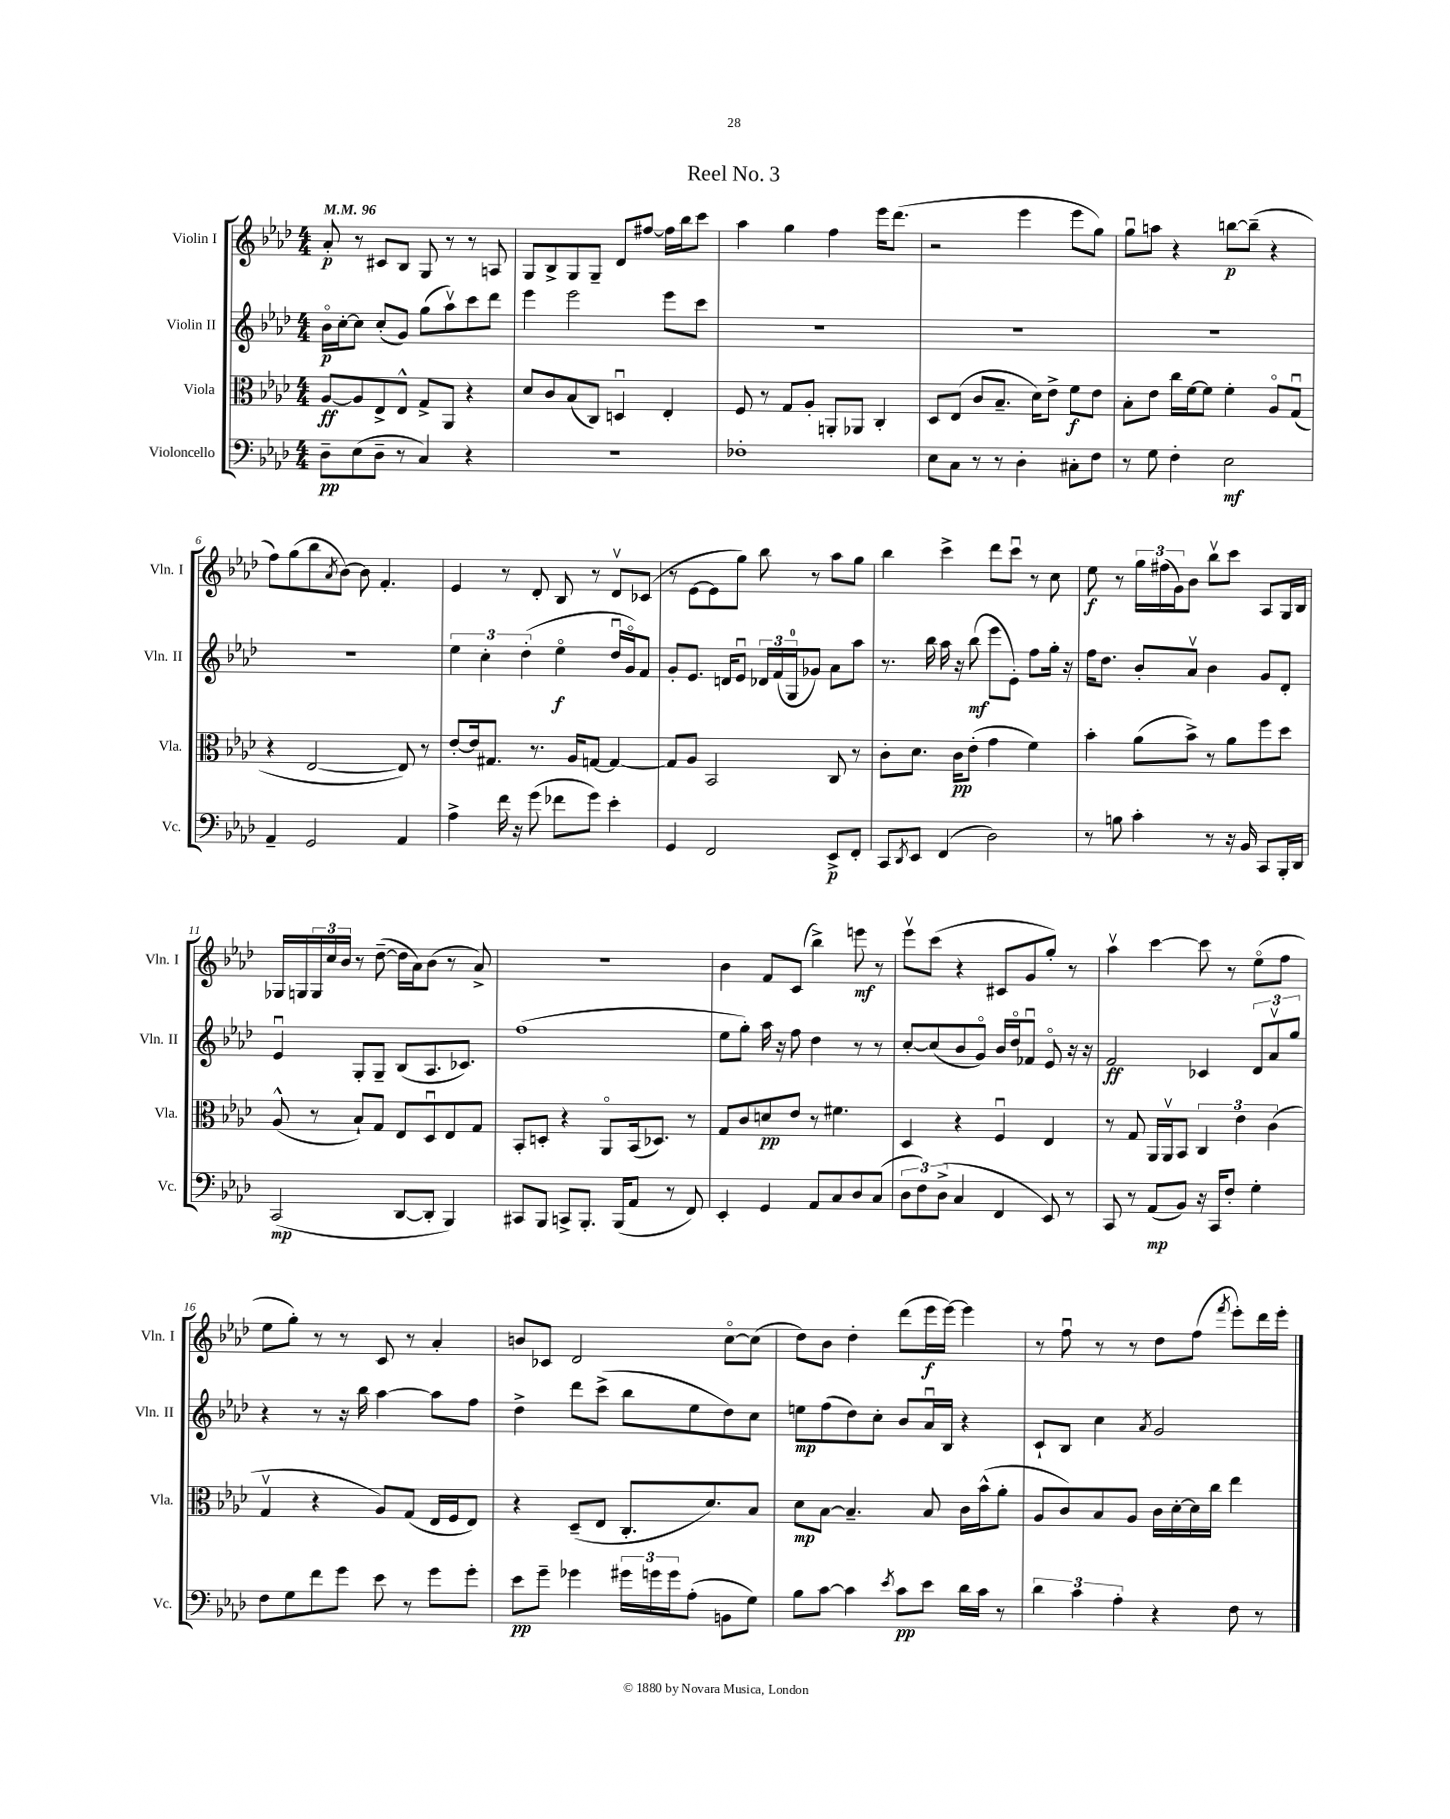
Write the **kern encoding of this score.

**kern	**dynam	**kern	**dynam	**kern	**dynam	**kern	**dynam
*part4	*part4	*part3	*part3	*part2	*part2	*part1	*part1
*staff4	*staff4	*staff3	*staff3	*staff2	*staff2	*staff1	*staff1
*I"Violoncello	*	*I"Viola	*	*I"Violin II	*	*I"Violin I	*
*I'Vc.	*	*I'Vla.	*	*I'Vln. II	*	*I'Vln. I	*
*clefF4	*	*clefC3	*	*clefG2	*	*clefG2	*
*k[b-e-a-d-]	*	*k[b-e-a-d-]	*	*k[b-e-a-d-]	*	*k[b-e-a-d-]	*
*M4/4	*	*M4/4	*	*M4/4	*	*M4/4	*
*MM96	*	*MM96	*	*MM96	*	*MM96	*
=1	=1	=1	=1	=1	=1	=1	=1
8D-~\L	pp	[8A-/L	ff	16b-\LL	p	8a-'/	p
.	.	.	.	[16cc'\J	.	.	.
(8E-\	.	8A-/]	.	8cc\J]	.	8r	.
8D-~\J	.	8E-^/	.	(8cc'/L	.	8c#X/L	.
8r	.	8E-^^/J	.	8g/J)	.	8B-/J	.
4C/)	.	8G^/L	.	(8gg\L	.	8G/	.
.	.	8AA-/J	.	8aa-v\)	.	8r	.
4r	.	4r	.	8ccc\	.	8r	.
.	.	.	.	8ddd-\J	.	8An/	.
=2	=2	=2	=2	=2	=2	=2	=2
1r	.	8d-/L	.	4eee-\	.	8G/L	.
.	.	8c/	.	.	.	8B-^/	.
.	.	(8B-/	.	2eee-\	.	8G/	.
.	.	8C/J)	.	.	.	8G~/J	.
.	.	4Dnu/	.	.	.	8d-/L	.
.	.	.	.	.	.	[8ff#X/J	.
.	.	4E-'/	.	8eee-\L	.	16ff#\LL]	.
.	.	.	.	.	.	16bb-\J	.
.	.	.	.	8ccc\J	.	8ccc\J	.
=3	=3	=3	=3	=3	=3	=3	=3
1F-X'	.	8F/	.	1r	.	4aa-\	.
.	.	8r	.	.	.	.	.
.	.	8G/L	.	.	.	4gg\	.
.	.	8A-'/J	.	.	.	.	.
.	.	8AAn'/L	.	.	.	4ff\	.
.	.	8AA-X/J	.	.	.	.	.
.	.	4C'/	.	.	.	16eee-\KL	.
.	.	.	.	.	.	(8.ddd-\J	.
=4	=4	=4	=4	=4	=4	=4	=4
8E-\L	.	8D-/L	.	1r	.	2r	.
8C\J	.	(8E-/J	.	.	.	.	.
8r	.	8c/L	.	.	.	.	.
8r	.	8.B-~/J	.	.	.	.	.
4D-'\	.	.	.	.	.	4eee-\	.
.	.	16d-\KL)	.	.	.	.	.
.	.	8e-^\J	.	.	.	.	.
8C#X'\L	.	8f\L	f	.	.	8eee-\L	.
8F\J	.	8e-\J	.	.	.	8gg\J)	.
=5	=5	=5	=5	=5	=5	=5	=5
8r	.	8B-'\L	.	1r	.	8ggu\L	.
8G\	.	8e-\J	.	.	.	8aan\J	.
4F'\	.	16cc\LL	.	.	.	4r	.
.	.	[16f\J	.	.	.	.	.
.	.	8f\J]	.	.	.	.	.
2E-\	mf	4f'\	.	.	.	[8bbn\L	p
.	.	.	.	.	.	(8bb~\J]	.
.	.	8A-/L	.	.	.	4r	.
.	.	(8Gu/J	.	.	.	.	.
!!LO:LB:g=z
=6	=6	=6	=6	=6	=6	=6	=6
4AA-~/	.	4r	.	1r	.	8ff\L)	.
.	.	.	.	.	.	(8gg\	.
2GG/	.	[2E-/	.	.	.	8bb-\	.
.	.	.	.	.	.	8qa-/	.
.	.	.	.	.	.	[8b-\J)	.
.	.	.	.	.	.	8b-\]	.
.	.	.	.	.	.	4.f'/	.
4AA-/	.	8E-/])	.	.	.	.	.
.	.	8r	.	.	.	.	.
=7	=7	=7	=7	=7	=7	=7	=7
4A-^\	.	[8e-'/L	.	6ee-\	.	4e-/	.
.	.	16e-/k]	.	.	.	.	.
.	.	.	.	6cc'\	.	.	.
.	.	8.G#X/J	.	.	.	.	.
16f\	.	.	.	.	.	8r	.
16r	.	.	.	.	.	.	.
.	.	.	.	(6dd-'\	.	.	.
(8g\	.	8.r	.	.	.	8d-'/	.
8f-X\L	.	.	.	4ee-\	f	8B-/	.
.	.	16A-/KL	.	.	.	.	.
8g\J)	.	[8Gn/J	.	.	.	8r	.
4e-'\	.	4G/_	.	16dd-u/LL	.	8d-v/L	.
.	.	.	.	16g/J)	.	.	.
.	.	.	.	8f/J	.	(8c-X/J	.
=8	=8	=8	=8	=8	=8	=8	=8
4GG/	.	8G/L]	.	8g'/L	.	8r	.
.	.	8A-/J	.	8.e-/J	.	[8e-\L	.
2FF/	.	2BB-/	.	.	.	8e-\]	.
.	.	.	.	16dn/KL	.	.	.
.	.	.	.	8e-u/J	.	8gg\J)	.
.	.	.	.	24d-X/LL	.	8bb-\	.
.	.	.	.	(24f/	.	.	.
.	.	.	.	24G/J	.	.	.
.	.	.	.	8g-X/J)	.	8r	.
8EE-^/L	p	8C/	.	8a-\L	.	8aa-\L	.
8FF'/J	.	8r	.	8aa-\J	.	8gg\J	.
=9	=9	=9	=9	=9	=9	=9	=9
8CC/L	.	8c'\L	.	8.r	.	4bb-\	.
8qDD-/	.	.	.	.	.	.	.
8EE-/J	.	8.d-\J	.	.	.	.	.
.	.	.	.	16bb-\	.	.	.
(4FF/	.	.	.	16aa-\	.	4ccc^\	.
.	.	16c\KL	pp	16r	.	.	.
.	.	(8e-'\J	.	(8bb-\	mf	.	.
2D-\)	.	4g\	.	8eee-\L	.	8ddd-\L	.
.	.	.	.	8e-'\J)	.	8cccu\J	.
.	.	4f\)	.	8ff\L	.	8r	.
.	.	.	.	16gg'\Jk	.	8cc\	.
.	.	.	.	16r	.	.	.
=10	=10	=10	=10	=10	=10	=10	=10
8r	.	4b-'\	.	16ff\KL	.	8ee-\	f
.	.	.	.	8.dd-\J	.	.	.
8Bn\	.	.	.	.	.	8r	.
4c'\	.	(8a-\L	.	8b-'/L	.	24gg\LL	.
.	.	.	.	.	.	(24ff#X\	.
.	.	.	.	.	.	24g\J)	.
.	.	8b-^\J)	.	8a-v/J	.	8b-\J	.
8r	.	8r	.	4b-\	.	8bb-v\L	.
16r	.	8a-\L	.	.	.	8ccc\J	.
16BB-/	.	.	.	.	.	.	.
8CC/L	.	8ff\	.	8g/L	.	8A-/L	.
16BBB-'/L	.	8dd-\J	.	8d-'/J	.	16G/L	.
16DD-/JJ	.	.	.	.	.	16B-/JJ	.
!!LO:LB:g=z
=11	=11	=11	=11	=11	=11	=11	=11
(2CC/	mp	(8A-^^/	.	4e-u/	.	16G-X/LL	.
.	.	.	.	.	.	16Gn/	.
.	.	8r	.	.	.	24G/	.
.	.	.	.	.	.	24cc/	.
.	.	.	.	.	.	24b-/JJ	.
.	.	8B-`/L)	.	8G'/L	.	8r	.
.	.	8G/J	.	8G~/J	.	([8dd-~\	.
[8DD-/L	.	8E-/L	.	(8B-/L	.	16dd-\LL]	.
.	.	.	.	.	.	16a-\J)	.
8DD-'/J]	.	8D-u/	.	8.A-/	.	(8b-\J	.
4BBB-/)	.	8E-/	.	.	.	8r	.
.	.	.	.	8.c-X/J)	.	.	.
.	.	8G/J	.	.	.	8a-^/)	.
=12	=12	=12	=12	=12	=12	=12	=12
8CC#X/L	.	8BB-'/L	.	(1ff	.	1r	.
8BBB-/J	.	8Dn'/J	.	.	.	.	.
8CCn^/L	.	4r	.	.	.	.	.
8.BBB-'/J	.	.	.	.	.	.	.
.	.	8AA-/L	.	.	.	.	.
(16BBB-/KL	.	.	.	.	.	.	.
8AA-/J	.	(16BB-/k	.	.	.	.	.
.	.	8.D-X/J)	.	.	.	.	.
8r	.	.	.	.	.	.	.
8FF/)	.	8r	.	.	.	.	.
=13	=13	=13	=13	=13	=13	=13	=13
4EE-'/	.	8G/L	.	8ee-\L	.	4b-\	.
.	.	8c/	.	8gg'\J)	.	.	.
4GG/	.	8dn/	pp	16aa-\	.	8f/L	.
.	.	.	.	16r	.	.	.
.	.	8e-/J	.	8ff\	.	(8c/J	.
8AA-/L	.	8r	.	4dd-\	.	4bb-^\)	.
8C/	.	4.f#X\	.	.	.	.	.
8D-/	.	.	.	8r	.	8eeen\	mf
(8C/J	.	.	.	8r	.	8r	.
=14	=14	=14	=14	=14	=14	=14	=14
12D-\L	.	4D-/	.	[8cc'/L	.	8eee-v\L	.
12F\)	.	.	.	.	.	.	.
.	.	.	.	(8cc/]	.	(8ccc\J	.
(12D-^\J	.	.	.	.	.	.	.
4C/	.	4r	.	8b-/	.	4r	.
.	.	.	.	8g/J)	.	.	.
4FF/	.	4Fu/	.	16b-/LL	.	8c#X/L	.
.	.	.	.	16dd-/J	.	.	.
.	.	.	.	8f-Xu/J	.	8g/	.
8EE-/)	.	4E-/	.	8e-/	.	8gg'/J)	.
8r	.	.	.	16r	.	8r	.
.	.	.	.	16r	.	.	.
=15	=15	=15	=15	=15	=15	=15	=15
8CC/	.	8r	.	2f/	ff	4aa-v\	.
8r	.	8G/	.	.	.	.	.
(8AA-/L	mp	16AA-/LL	.	.	.	[4ccc\	.
.	.	16AA-v/J	.	.	.	.	.
8BB-/J)	.	8BB-/J	.	.	.	.	.
16r	.	6C/	.	4c-X/	.	8ccc\]	.
16CC/KL	.	.	.	.	.	.	.
8F'/J	.	.	.	.	.	8r	.
.	.	6e-\	.	.	.	.	.
4G'\	.	.	.	12d-/L	.	(8ee-\L	.
.	.	(6c\	.	12a-v/	.	.	.
.	.	.	.	.	.	8ff\J	.
.	.	.	.	12gg/J	.	.	.
!!LO:LB:g=z
=16	=16	=16	=16	=16	=16	=16	=16
8F\L	.	4Gv/	.	4r	.	8ee-\L	.
8G\	.	.	.	.	.	8gg'\J)	.
8f\	.	4r	.	8r	.	8r	.
8g\J	.	.	.	16r	.	8r	.
.	.	.	.	16bb-\	.	.	.
8e-\	.	8A-/L)	.	[4aa-\	.	8c/	.
8r	.	(8G/J	.	.	.	8r	.
8g\L	.	16E-/LL	.	8aa-\L]	.	4a-'/	.
.	.	16F/J	.	.	.	.	.
8g'\J	.	8E-/J)	.	8ff\J	.	.	.
=17	=17	=17	=17	=17	=17	=17	=17
8e-\L	pp	4r	.	4dd-^\	.	8bn/L	.
8g~\J	.	.	.	.	.	8c-X/J	.
4g-X\	.	(8D-~/L	.	8ddd-\L	.	2d-/	.
.	.	8E-/J	.	(8ccc^\J	.	.	.
24g#X\LL	.	8.C'/L	.	8bb-\L	.	.	.
24gn\	.	.	.	.	.	.	.
24g\J	.	.	.	.	.	.	.
(8A-'\J	.	.	.	8ee-\	.	.	.
.	.	8.d-/)	.	.	.	.	.
8BBn\L	.	.	.	8dd-\)	.	[8cc\L	.
8G\J)	.	8B-/J	.	8cc\J	.	(8cc\J]	.
=18	=18	=18	=18	=18	=18	=18	=18
8B-\L	.	8d-\L	mp	8een\L	mp	8dd-\L)	.
[8c\J	.	[8B-\J	.	(8ff\	.	8b-\J	.
4c\]	.	4.B-~/]	.	8dd-\)	.	4dd-'\	.
.	.	.	.	8cc'\J	.	.	.
8qe-/	.	.	.	.	.	.	.
8c\L	pp	.	.	8b-/L	.	(8ddd-\L	.
8e-\J	.	8B-/	.	16a-u/L	.	16eee-\L	f
.	.	.	.	16B-/JJ	.	[16eee-\JJ)	.
16d-\LL	.	16c\LL	.	4r	.	4eee-\]	.
16c\JJ	.	(16b-^^\J	.	.	.	.	.
8r	.	8a-'\J	.	.	.	.	.
=19	=19	=19	=19	=19	=19	=19	=19
6d-\	.	8A-/L	.	8c`/L	.	8r	.
.	.	8c/)	.	8B-/J	.	8ffu\	.
6c\	.	.	.	.	.	.	.
.	.	8B-/	.	4cc\	.	8r	.
6A-'\	.	.	.	.	.	.	.
.	.	8A-/J	.	.	.	8r	.
.	.	.	.	8qa-/	.	.	.
4r	.	16c\LL	.	2g/	.	8dd-\L	.
.	.	[16d-'\	.	.	.	.	.
.	.	16d-\]	.	.	.	(8ff\J	.
.	.	16cc\JJ	.	.	.	.	.
.	.	.	.	.	.	8qfff/	.
8F\	.	4ee-\	.	.	.	8eee-'\L)	.
8r	.	.	.	.	.	16ddd-\L	.
.	.	.	.	.	.	16eee-'\JJ	.
==	==	==	==	==	==	==	==
*-	*-	*-	*-	*-	*-	*-	*-
